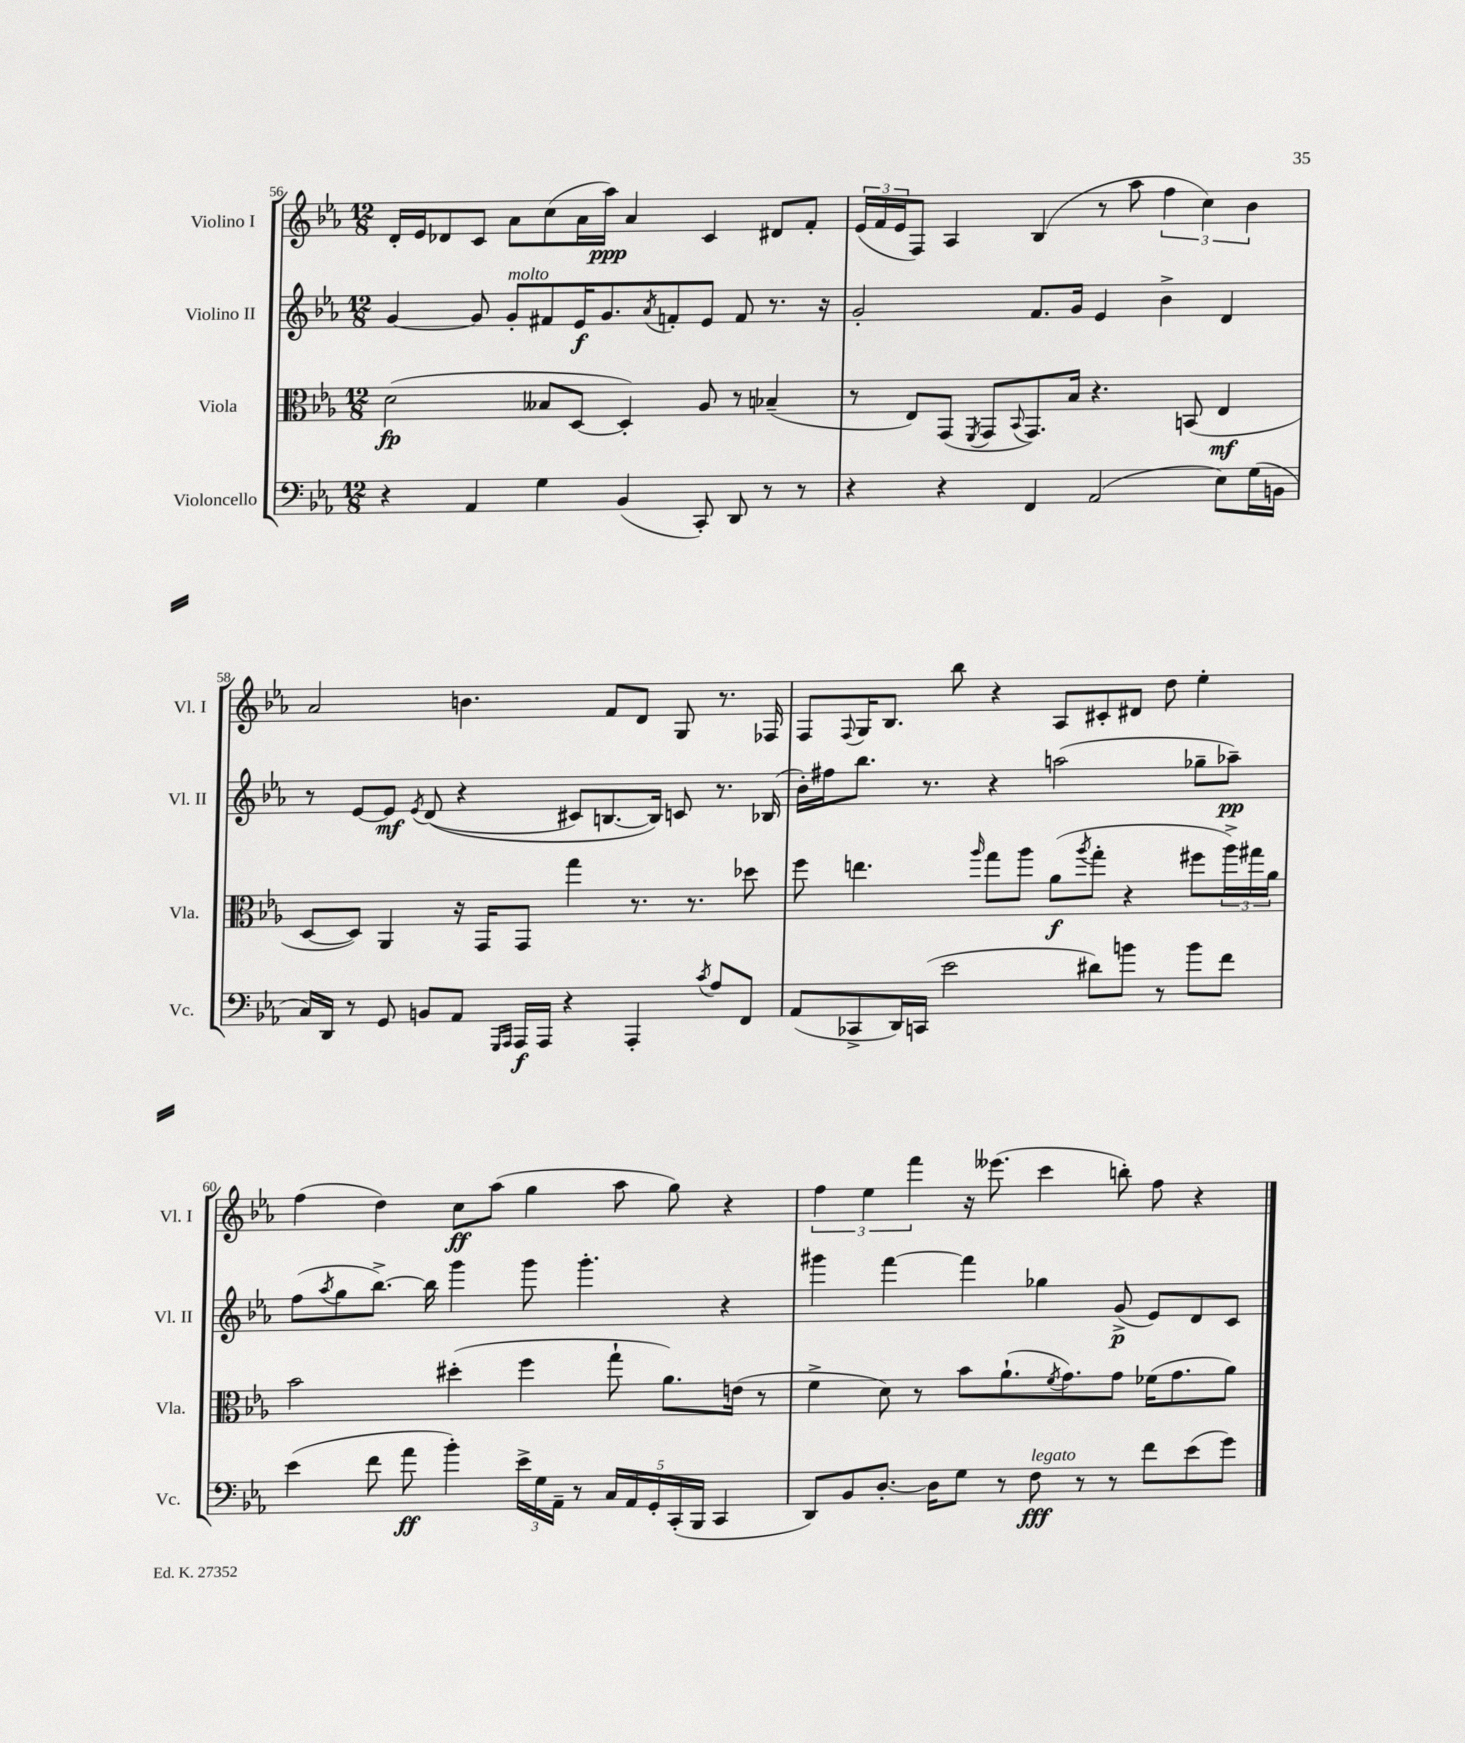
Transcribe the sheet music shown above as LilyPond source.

<<
\new StaffGroup <<
\new Staff = "s0" \with { instrumentName = "Violino I" shortInstrumentName = "Vl. I" } {
    \clef treble \key ees \major \numericTimeSignature \time 12/8
    d'16-. ees'16 des'8 c'8 aes'8 c''8( aes'16 aes''16\ppp) aes'4 c'4 dis'8 f'8-. |
    \tuplet 3/2 { ees'16( f'16 ees'16 } f8) aes4 bes4( r8 aes''8 \tuplet 3/2 { f''4 c''4) bes'4 } |
    aes'2 b'4. f'8 d'8 g8 r8. fes16 |
    f8 \appoggiatura { f8 } g16 bes8. bes''8 r4 aes8 cis'8-. dis'8 d''8 ees''4-. |
    f''4( d''4) c''8\ff aes''8( g''4 aes''8 g''8) r4 |
    \tuplet 3/2 { f''4 ees''4 f'''4 } r16 eeses'''8.( c'''4 b''8-.) f''8 r4 \bar "|." |
}
\new Staff = "s1" \with { instrumentName = "Violino II" shortInstrumentName = "Vl. II" } {
    \clef treble \key ees \major \numericTimeSignature \time 12/8
    g'4~ g'8 g'8-.^\markup { \italic "molto" } fis'8 ees'16\f g'8. \acciaccatura { aes'8 } f'8-. ees'8 f'8 r8. r16 |
    g'2-. f'8. g'16 ees'4 bes'4-> d'4 |
    r8 ees'8~ ees'8\mf \acciaccatura { ees'8 } d'8(\( r4 cis'8) b8.~ b16\) c'8 r8. bes16( |
    bes'16-.) fis''16 bes''8. r8. r4 a''2( ges''8-- aes''8--\pp) |
    f''8( \acciaccatura { aes''8 } g''8 bes''8.~->) bes''16 g'''4 g'''8 g'''4.-. r4 |
    gis'''4 f'''4~ f'''4 ges''4 g'8->\p( ees'8) d'8 c'8 \bar "|." |
}
\new Staff = "s2" \with { instrumentName = "Viola" shortInstrumentName = "Vla." } {
    \clef alto \key ees \major \numericTimeSignature \time 12/8
    d'2\fp( beses8 d8~ d4-.) aes8 r8 bes4--( |
    r8 ees8) g,8( \acciaccatura { f,8 } g,8 \appoggiatura { bes,8 } g,8.) bes16 r4. b,8( ees4\mf |
    d8~ d8) aes,4 r16 g,16 g,8 g''4 r8. r8. des''8 |
    f''8 e''4. \grace { aes''16 } g''8 aes''8 aes'8\f( \acciaccatura { aes''8 } g''8-. r4 fis''8 \tuplet 3/2 { aes''16->) gis''16 aes'16 } |
    bes'2 dis''4-.( f''4 g''8-! aes'8.) e'16( r8 |
    f'4-> d'8) r8 bes'8 aes'8.-!( \acciaccatura { f'8 } g'8.) g'8 fes'16( g'8. aes'8) \bar "|." |
}
\new Staff = "s3" \with { instrumentName = "Violoncello" shortInstrumentName = "Vc." } {
    \clef bass \key ees \major \numericTimeSignature \time 12/8
    r4 aes,4 g4 bes,4( c,8-.) d,8 r8 r8 |
    r4 r4 f,4 aes,2( ees8) g16( b,16 |
    c16) d,16 r8 g,8 b,8 aes,8 \grace { g,,16 aes,,16 } aes,,16\f aes,,16 r4 aes,,4-. \acciaccatura { c'8 } aes8 f,8 |
    aes,8( ces,8-> d,16) c,16( ees'2 dis'8) b'8 r8 b'8 f'8 |
    ees'4( f'8 aes'8\ff bes'4-.) \tuplet 3/2 { ees'16-> g16 aes,16-- } r8 \tuplet 5/4 { c16 aes,16 g,16-. c,16-.( bes,,16 } c,4 |
    d,8) bes,8 d8.~-. d16 g8 r8 f8\fff^\markup { \italic "legato" } r8 r8 f'8 ees'8( g'8) \bar "|." |
}
>>
>>
\layout { \context { \Score currentBarNumber = #56 } }
